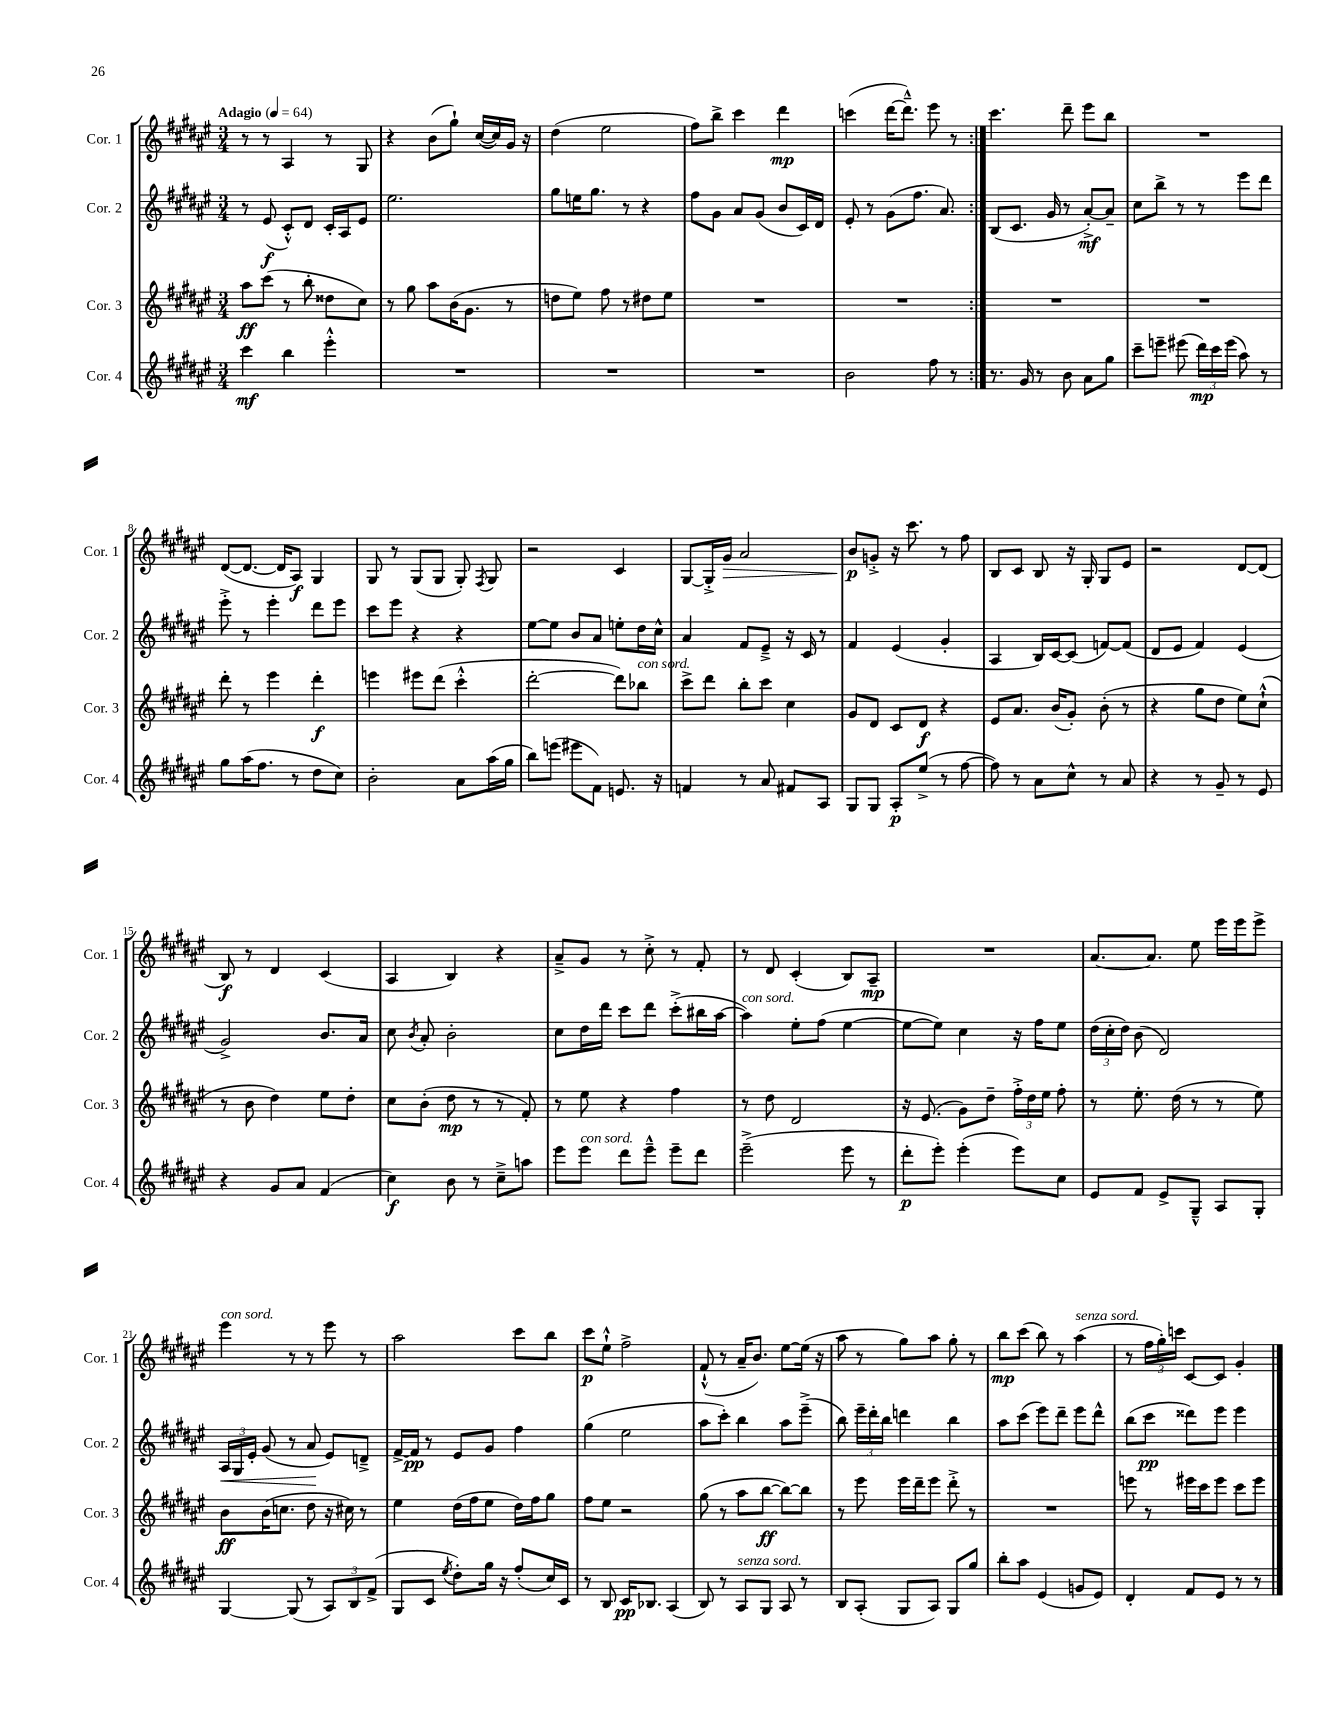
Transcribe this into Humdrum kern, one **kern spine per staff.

**kern	**kern	**kern	**kern
*staff4	*staff3	*staff2	*staff1
*clefG2	*clefG2	*clefG2	*clefG2
*k[f#c#g#d#a#e#]	*k[f#c#g#d#a#e#]	*k[f#c#g#d#a#e#]	*k[f#c#g#d#a#e#]
*M3/4	*M3/4	*M3/4	*M3/4
*MM64	*MM64	*MM64	*MM64
4ccc#	8aa#	8r	8r
.	(8ccc#	(8e#	8r
4bb	8r	8c#'^^)	4A#
.	8bb'	8d#	.
4eee#'^^	8dd##	16c#'	8r
.	.	16A#	.
.	8cc#)	8e#	8G#
=	=	=	=
2.r	8r	2.ee#	4r
.	8gg#	.	.
.	8aa#	.	(8b
.	(16b	.	8gg#`)
.	8.g#	.	.
.	.	.	([16cc#
.	.	.	16cc#])
.	8r	.	16g#
.	.	.	16r
=	=	=	=
2.r	8dd	8gg#	(4dd#
.	8ee#)	16ee	.
.	.	8.gg#	.
.	8ff#	.	2ee#
.	8r	8r	.
.	8dd#	4r	.
.	8ee#	.	.
=	=	=	=
2.r	2.r	8ff#	8ff#)
.	.	8g#	8bb^
.	.	8a#	4ccc#
.	.	(8g#	.
.	.	8b	4ddd#
.	.	16c#)	.
.	.	16d#	.
=	=	=	=
2b	2.r	8e#'	(4ccc
.	.	8r	.
.	.	(8g#	[16ddd#
.	.	.	8.ddd#~^^])
.	.	8.ff#	.
8ff#	.	.	8eee#
.	.	8.a#)	.
8r	.	.	8r
=:|!	=:|!	=:|!	=:|!
8.r	2.r	(8B	4.ccc#
.	.	8.c#	.
16g#	.	.	.
8r	.	.	.
.	.	16g#	.
8b	.	8r	8ddd#~
8a#	.	[8a#'^)	8eee#
8gg#	.	8a#~]	8bb
=	=	=	=
8ccc#~	2.r	8cc#	2.r
8eee~	.	8bb^	.
(8eee#	.	8r	.
24ddd#)	.	8r	.
24ccc#	.	.	.
(24eee#	.	.	.
8aa#)	.	8eee#	.
8r	.	8ddd#	.
=	=	=	=
8gg#	8ddd#'	8eee#'^	([8d#
(16aa#	8r	8r	8.d#_
8.ff#	.	.	.
.	4eee#	4eee#'	.
.	.	.	16d#]
8r	.	.	8A#)
8dd#	4ddd#'	8ddd#	4G#
8cc#)	.	8eee#	.
=	=	=	=
2b'	4eee	8ccc#	8G#
.	.	8eee#	8r
.	8eee#	4r	(8G#
.	(8ddd#	.	8G#
8a#	4ccc#'^^	4r	8G#')
.	.	.	8qF#
(16aa#	.	.	8G#
16gg#	.	.	.
=	=	=	=
8bb)	[2ddd#'	[8ee#	2r
(8eee	.	8ee#]	.
8eee#	.	8b	.
8f#)	.	8a#	.
8.e	8ddd#])	8ee'	4c#
.	8bb-	16dd#	.
16r	.	16cc#^^	.
=	=	=	=
4f	8ccc#^	4a#	[8G#
.	8ddd#	.	16G#'^]
.	.	.	16g#
8r	8bb'	8f#	2a#
8a#	8ccc#	8e#~^	.
8f#	4cc#	16r	.
.	.	16c#	.
8A#	.	8r	.
=	=	=	=
8G#	8g#	4f#	8b
8G#	8d#	.	8g'^
8A#'	8c#	(4e#	16r
.	.	.	8.ccc#
(8ee#^	8d#	.	.
8r	4r	4g#'	8r
[8ff#	.	.	8ff#
=	=	=	=
8ff#])	8e#	4A#	8B
8r	8.a#	.	8c#
8a#	.	16B)	8B
.	(16b	[16c#	.
8cc#^^	8g#')	(8c#]	16r
.	.	.	16G#'
8r	(8b'	[8f)	8G#
8a#	8r	(8f]	8e#
=	=	=	=
4r	4r	8d#	2r
.	.	8e#	.
8r	8gg#	4f#)	.
8g#~	8dd#	.	.
8r	8ee#)	(4e#	[8d#
8e#	(8cc#`^^	.	(8d#]
=	=	=	=
4r	8r	2g#^)	8B)
.	8b	.	8r
8g#	4dd#)	.	4d#
8a#	.	.	.
(4f#	8ee#	8.b	(4c#
.	8dd#'	.	.
.	.	16a#	.
=	=	=	=
4cc#)	8cc#	8cc#	4A#
.	.	8qb	.
.	(8b'	8a#'	.
8b	8dd#	2b'	4B)
8r	8r	.	.
8cc#~^	8r	.	4r
8aa	8f#')	.	.
=	=	=	=
8eee#	8r	8cc#	8a#~^
8eee#	8ee#	16dd#	8g#
.	.	16ddd#	.
8ddd#	4r	8ccc#	8r
8eee#~^^	.	8ddd#	8cc#'^
8eee#~	4ff#	(8ccc#'^	8r
8ddd#	.	16bb#	8f#'
.	.	[16aa#	.
=	=	=	=
(2eee#~^	8r	4aa#])	8r
.	8dd#	.	8d#
.	2d#	8ee#'	(4c#'
.	.	(8ff#	.
8eee#	.	[4ee#	8B)
8r	.	.	8A#~
=	=	=	=
8ddd#'	16r	8ee#_	2.r
.	(8.e#	.	.
8eee#')	.	8ee#])	.
(4eee#'	8g#)	4cc#	.
.	8dd#~	.	.
8eee#)	24ff#'^	16r	.
.	24dd#	.	.
.	.	16ff#	.
.	24ee#	.	.
8cc#	8ff#'	8ee#	.
=	=	=	=
8e#	8r	(24dd#	[8.a#
.	.	24cc#'	.
.	.	24dd#)	.
8f#	8.ee#'	(8b	.
.	.	.	8.a#]
8e#^	.	2d#)	.
.	(16dd#	.	.
8G#~^^	8r	.	8ee#
8A#	8r	.	16eee#
.	.	.	16eee#
8G#'	8ee#)	.	8eee#^
=	=	=	=
[4G#	8b	24A#	4eee#
.	.	24G#	.
.	.	24e#'	.
.	(16b	(8g#	.
.	8.cc	.	.
(8G#]	.	8r	8r
8r	8dd#	8a#	8r
12A#)	16r	8e#)	8eee#
.	16cc#)	.	.
12B	.	.	.
.	8r	8d~^	8r
(12f#^	.	.	.
=	=	=	=
8G#	4ee#	[16f#^	2aa#
.	.	16f#]	.
8c#	.	8r	.
8qee#	.	.	.
8dd#')	(16dd#	8e#	.
.	16ff#	.	.
16gg#	8ee#	8g#	.
16r	.	.	.
(8ff#'	16dd#)	4ff#	8ccc#
.	16ff#	.	.
16cc#)	8gg#	.	8bb
16c#	.	.	.
=	=	=	=
8r	8ff#	(4gg#	8ccc#
8B	8ee#	.	8ee#`^^
16c#	2r	2ee#	2ff#^
8.B-	.	.	.
(4A#	.	.	.
=	=	=	=
8B)	(8gg#	8aa#	(8f#`^^
8r	8r	8ccc#')	8r
8A#	8aa#	4bb	16a#~
.	.	.	8.b)
8G#	[8bb	.	.
8A#	8bb_)	8aa#	[8ee#
8r	8bb]	(8eee#~^	(16ee#]
.	.	.	16r
=	=	=	=
8B	8r	8bb)	8aa#
(8A#'	8eee#	24eee#~	8r
.	.	24ddd#'	.
.	.	24bb	.
8G#	16eee#	4ddd	8gg#)
.	16ddd#~	.	.
8A#)	8eee#	.	8aa#
8G#	8ddd#'^	4bb	8gg#'
8gg#	8r	.	8r
=	=	=	=
8bb'	2.r	8aa#	8bb
8aa#	.	(8ccc#	(8ccc#
(4e#	.	8eee#)	8bb)
.	.	8ddd#~	8r
8g	.	8eee#	(4aa#
8e#)	.	8ddd#^^	.
=	=	=	=
4d#'	8eee	(8bb	8r
.	8r	8ccc#	24ff#
.	.	.	24gg#')
.	.	.	24ccc
8f#	16eee#	8ddd##)	[8c#
.	16ccc#	.	.
8e#	8eee#	8eee#	8c#]
8r	8ccc#	4eee#	4g#'
8r	8eee#	.	.
==	==	==	==
*-	*-	*-	*-
